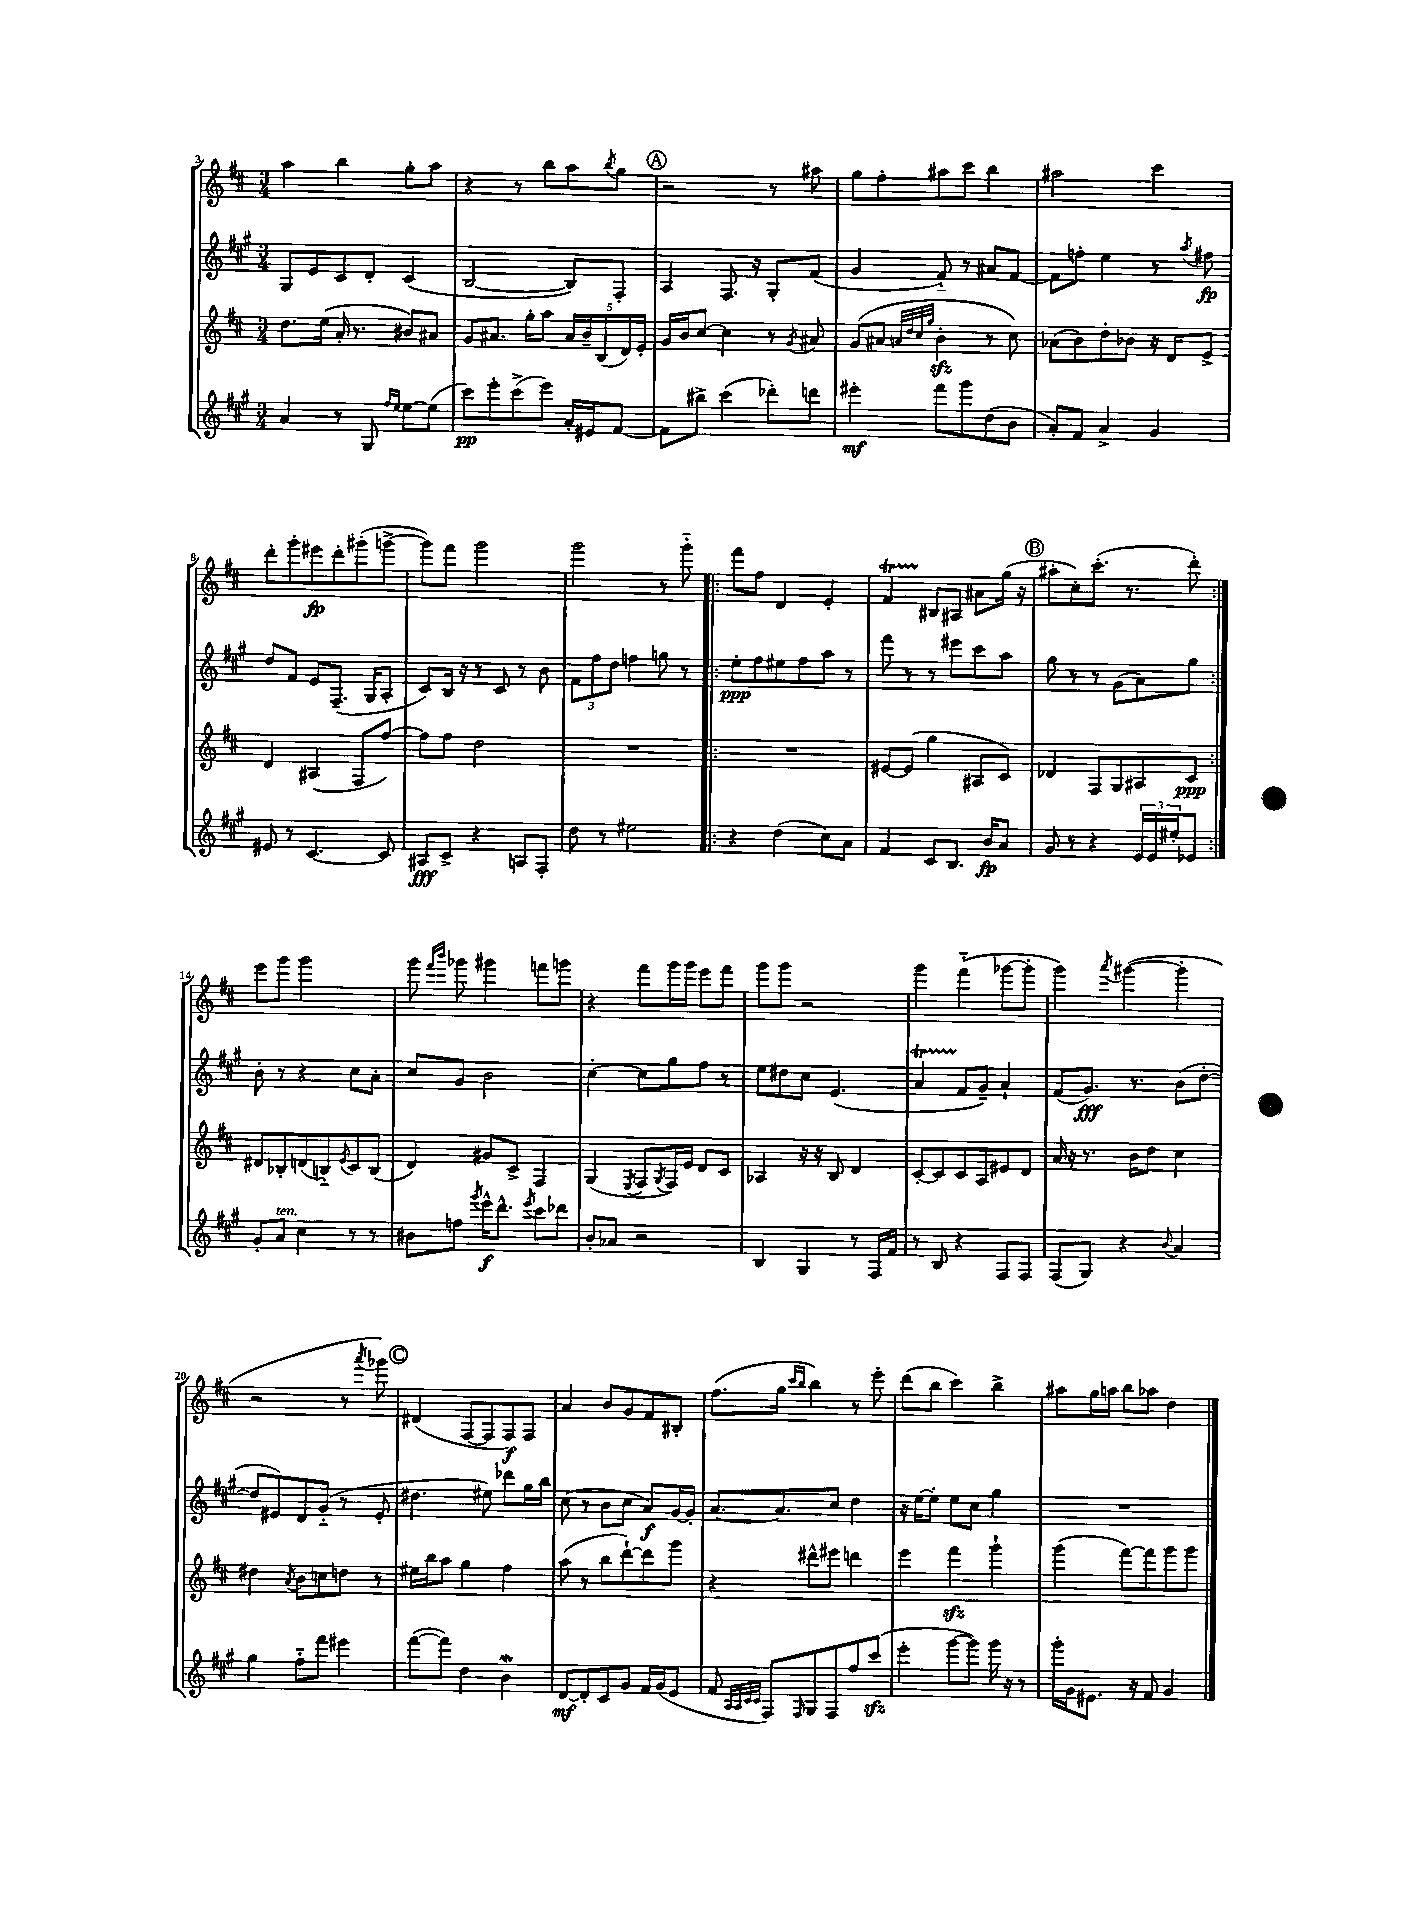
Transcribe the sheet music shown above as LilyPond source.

<<
\new StaffGroup <<
\new Staff = "s0" {
    \clef treble \key d \major \numericTimeSignature \time 3/4
    a''4 b''4 g''8-. a''8 |
    r4 r8 b''8 a''8 \acciaccatura { b''8 } g''8 |
    \mark \markup { \circle "A" } r2 r8 ais''8 |
    g''8 fis''8-. ais''8 cis'''8 b''4 |
    ais''2 cis'''4 |
    d'''8-. g'''8-. eis'''8\fp d'''8-. gis'''8-.( g'''8~-> |
    g'''8) fis'''8 g'''2 |
    g'''2 r8 g'''8-_ |
    \repeat volta 2 { fis'''8 fis''8 d'4 e'4-. |
    fis'4\startTrillSpan bis8\stopTrillSpan ais8 ais'8 g''16( r16 |
    \mark \markup { \circle "B" } ais''8-. cis''8-.) cis'''8.-.( r8. d'''8-.) | }
    e'''8 g'''8 g'''2 |
    g'''8 \grace { fis'''16 b'''16 } ges'''8 gis'''4 f'''8 g'''8 |
    r4 fis'''8 g'''16 g'''16 e'''8 fis'''8 |
    g'''8 g'''8 r2 |
    g'''4 fis'''4-_( ges'''8~ ges'''8-. |
    g'''4) \acciaccatura { a'''8 } gis'''4~( gis'''4-. |
    r2 r8 \acciaccatura { a'''8 } ges'''8) |
    \mark \markup { \circle "C" } dis'4( fis8~ fis8 fis8\f) fis8 |
    a'4 b'8 g'8 fis'8 bis8-. |
    fis''8.( g''16 \grace { cis'''16 b''16 } b''4) r8 e'''8-. |
    d'''8( b''8 cis'''4) b''4-> |
    ais''8 g''16 a''16 b''8 aes''8 d''4 \bar "|." |
}
\new Staff = "s1" {
    \clef treble \key a \major \numericTimeSignature \time 3/4
    gis8 e'8 cis'8 d'8-. cis'4( |
    b2~ b8) fis8-. |
    \mark \markup { \circle "A" } a4 fis8. r16 gis8-. fis'8( |
    gis'4 fis'8-_) r8 ais'8 fis'8~ |
    fis'8 f''8-. e''4 r8 \acciaccatura { a''8 } fis''8\fp |
    d''8 fis'8 e'8 fis8.--( gis16 a8-. |
    cis'8) b16 r16 r8 cis'8 r8 b'8 |
    \tuplet 3/2 { fis'8 fis''8 d''8 } f''4 g''8 r8 |
    \repeat volta 2 { e''8-.\ppp fis''8 eis''8 fis''8 a''8 r8 |
    fis'''8 r8 r8 eis'''8 cis'''8 a''8 |
    \mark \markup { \circle "B" } gis''8 r8 r8 gis'8( a'8) gis''8 | }
    b'8-. r8 r4 cis''8 a'8-. |
    cis''8 gis'8 b'2 |
    cis''4~-. cis''8 gis''8 fis''8 r8 |
    e''8 dis''8 cis''8 e'4.( |
    a'4\startTrillSpan fis'8\stopTrillSpan gis'8--) a'4-! |
    fis'8( gis'8.\fff) r8. b'8( d''8~-. |
    d''8 eis'8) d'8 gis'8-_( r8 eis'8-. |
    \mark \markup { \circle "C" } dis''4. eis''8) des'''8 gis''16 b''16 |
    cis''8( r8 b'8 cis''8 a'8\f) gis'16~ gis'16-. |
    a'8.~ a'8. cis''8 d''4 |
    r16 e''16~ e''8-. e''8 cis''8 gis''4 |
    R2. \bar "|." |
}
\new Staff = "s2" {
    \clef treble \key d \major \numericTimeSignature \time 3/4
    d''8. e''16( a'16-. r8. bis'8) ais'8 |
    g'8 ais'8. g''16-. a''8 \tuplet 5/4 { ais'16 b'16-- b16( d'16) e'16-. } |
    \mark \markup { \circle "A" } g'16 b'16 cis''8~ cis''4 r8 \acciaccatura { g'8 } ais'8 |
    g'8( ais'8 \grace { a'32 d''32 cis''32 g''32 } b'4-.\sfz r8 cis''8) |
    aes'8( b'8) d''8-. bes'8 r16 d'16 e'8-> |
    d'4 ais4( fis8 fis''8~) |
    fis''8 fis''8 d''2 |
    R2. |
    \repeat volta 2 { R2. |
    eis'8~ eis'8( g''4 ais8 cis'8) |
    \mark \markup { \circle "B" } des'4 fis8 g8 ais8 cis'8\ppp | }
    dis'8 bes8-. d'8( b8-_) \acciaccatura { e'8 } cis'8 b8( |
    d'4) gis'8 cis'8-> fis4 |
    g4( \acciaccatura { e8 } fis8 \acciaccatura { g8 } fis16) e'16 d'8 cis'8 |
    aes4 r16 r16 b8 d'4 |
    cis'8~-. cis'8 cis'8 a8 eis'8 d'8 |
    a'16 r16 r8. b'16 d''8 cis''4 |
    dis''4 \acciaccatura { a'8 } b'8 c''8 d''8 r8 |
    \mark \markup { \circle "C" } eis''16 b''16 a''8 g''4 fis''4 |
    a''8( r8 b''8 d'''8~-!) d'''8 g'''8 |
    r4 dis'''8-^ eis'''8 d'''4 |
    e'''4 fis'''4\sfz g'''4-! |
    g'''4( fis'''8~) fis'''8 g'''8 g'''8 \bar "|." |
}
\new Staff = "s3" {
    \clef treble \key a \major \numericTimeSignature \time 3/4
    a'4 r8 gis8 \grace { fis''16 e''16 } e''8~ e''8( |
    cis'''8\pp) e'''8-. cis'''8->( e'''8) a'16-. eis'16 fis'8~ |
    \mark \markup { \circle "A" } fis'8 bis''8-> cis'''4( des'''8-.) d'''8 |
    eis'''4-.\mf fis'''8 gis'''8 d''8( b'8 |
    a'8-.) fis'8 a'4-> gis'4 |
    eis'8 r8 cis'4.~ cis'8 |
    ais8\fff cis'8-> r4 a8 fis8-. |
    d''8 r8 eis''2 |
    \repeat volta 2 { r4 d''4( cis''8) a'8 |
    fis'4 cis'8 b8. b'16\fp a'8 |
    \mark \markup { \circle "B" } gis'8 r8 r4 \tuplet 3/2 { e'16 e'16 eis''16-. } ees'8 | }
    gis'8-. a'8^\markup { \italic "ten." } cis''4 r8 r8 |
    bis'8 f''8 \acciaccatura { gis'''8 } e'''16-^\f d'''8.-^ \acciaccatura { e'''8 } cis'''8 des'''8 |
    b'8-. aes'8 r2 |
    b4 gis4 r8 fis16 fis'16 |
    r8 b8 r4 fis8 fis8 |
    fis8( gis8) r4 \appoggiatura { b'8 } a'4 |
    gis''4 fis''8-_ fis'''8 eis'''4 |
    \mark \markup { \circle "C" } fis'''8~( fis'''8) d''4 b'4\mordent |
    d'8~\mf d'8-. cis'8 gis'8 fis'16 gis'16( e'8 |
    fis'8 \grace { a32 a32 cis'32 cis'32 } fis8) \grace { fis16 } gis8 fis8 fis''8 cis'''8\sfz( |
    e'''4-. gis'''8~ gis'''8) gis'''16 r16 r8 |
    gis'''16-. gis'16 eis'8. r16 fis'8 gis'4 \bar "|." |
}
>>
>>
\layout { \context { \Score currentBarNumber = #3 } }
